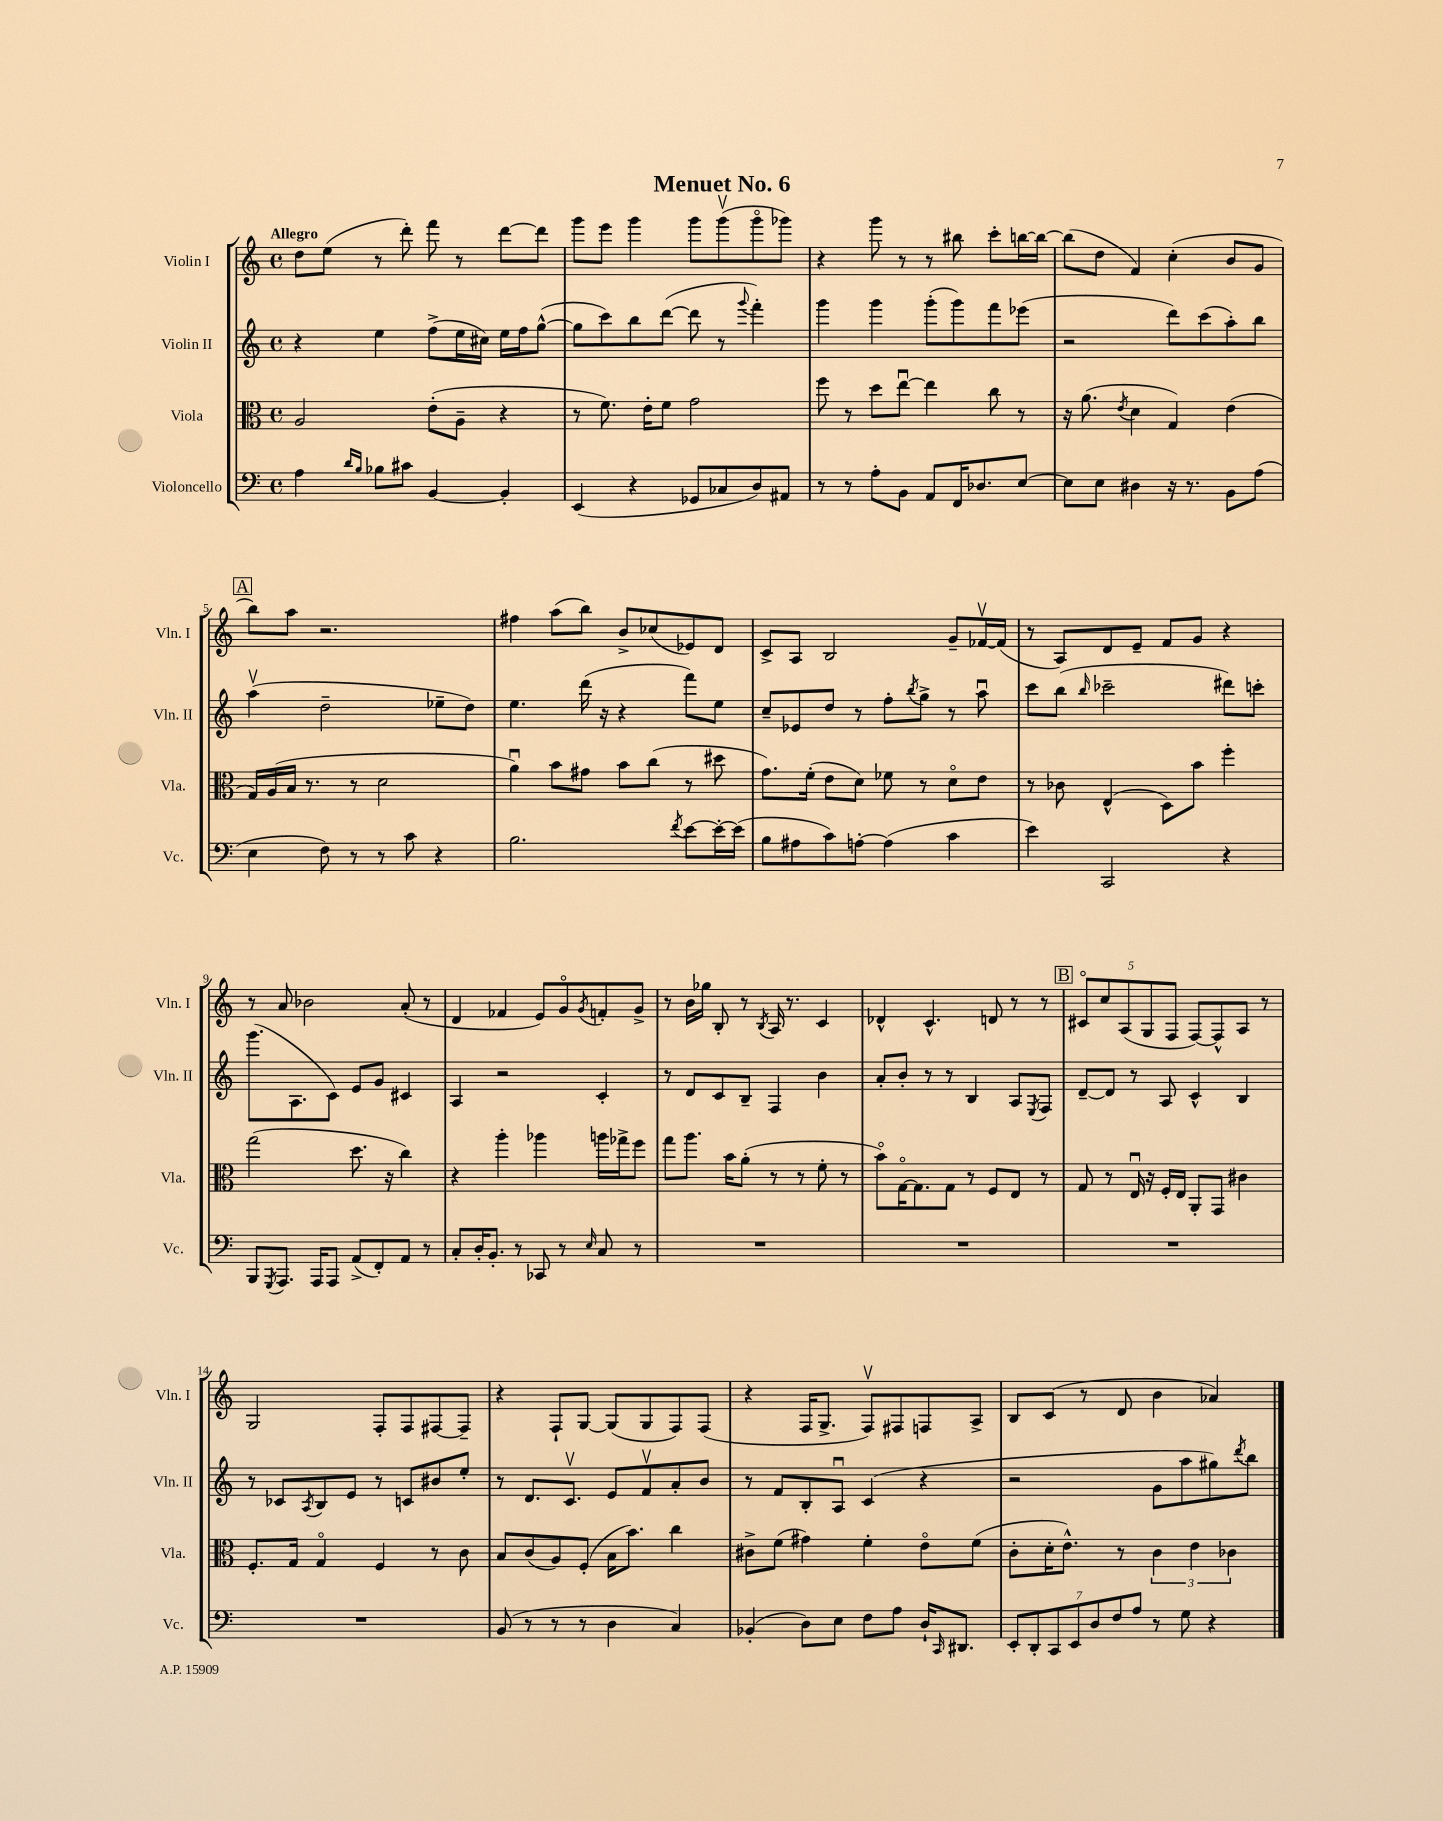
\header { title = "Menuet No. 6" }
<<
\new StaffGroup <<
\new Staff = "s0" \with { instrumentName = "Violin I" shortInstrumentName = "Vln. I" } {
    \clef treble \key c \major \defaultTimeSignature \time 4/4 \tempo "Allegro"
    d''8 e''8( r8 d'''8-.) f'''8 r8 d'''8~ d'''8 |
    g'''8 e'''8 g'''4 g'''8 g'''8\upbow( g'''8\flageolet ges'''8) |
    r4 g'''8 r8 r8 bis''8 c'''8-. b''16~ b''16~ |
    b''8( d''8 f'4) c''4-.( b'8 g'8 |
    \mark \markup { \box "A" } b''8) a''8 r2. |
    fis''4 a''8( b''8) b'8-> ces''8( ees'8) d'8 |
    c'8-> a8 b2 g'8-- fes'16~\upbow fes'16( |
    r8 a8) d'8 e'8-- f'8 g'8 r4 |
    r8 a'8 bes'2 a'8-.( r8 |
    d'4 fes'4 e'8) g'8\flageolet \acciaccatura { g'8 } f'8-. g'8-> |
    r8 b'16 ges''16 b8-. r8 \acciaccatura { b8 } a16 r8. c'4 |
    des'4-^ c'4.-^ d'8 r8 r8 |
    \mark \markup { \box "B" } \tuplet 5/4 { cis'8\flageolet c''8 a8( g8 f8 } f8~) f8-^ a8 r8 |
    g2 f8-. f8 fis8~ fis8-- |
    r4 f8-! g8~ g8( g8 f8) f8( |
    r4 f16 g8.-> f8\upbow) fis8 f8 a8-> |
    b8 c'8( r8 d'8 b'4 aes'4) \bar "|." |
}
\new Staff = "s1" \with { instrumentName = "Violin II" shortInstrumentName = "Vln. II" } {
    \clef treble \key c \major \defaultTimeSignature \time 4/4
    r4 e''4 f''8->( e''16 cis''16) e''16 f''16 g''8~-^( |
    g''8 c'''8) b''8 d'''8~( d'''8 r8 \appoggiatura { g'''8 } f'''4-.) |
    g'''4 g'''4 g'''8-.( g'''8) f'''8 ees'''8( |
    r2 d'''8) c'''8( a''8-.) b''8 |
    \mark \markup { \box "A" } a''4\upbow( d''2-- ees''8-- d''8) |
    e''4. d'''16( r16 r4 f'''8) e''8 |
    c''8-- ees'8 d''8 r8 f''8-. \acciaccatura { b''8 } g''8-> r8 a''8\downbow |
    c'''8 b''8( \grace { b''16 } ces'''2-- dis'''8) c'''8-. |
    g'''8.( a8. c'8) e'8 g'8 cis'4 |
    a4 r2 c'4-. |
    r8 d'8 c'8 b8-- f4 b'4 |
    a'8-. b'8-. r8 r8 b4 a8 \acciaccatura { e8 } f8 |
    \mark \markup { \box "B" } d'8~-- d'8 r8 a8 c'4-^ b4 |
    r8 ces'8 \acciaccatura { a8 } b8 e'8 r8 c'8 bis'8 e''8-. |
    r8 d'8. c'8.\upbow e'8 f'8\upbow a'8-. b'8 |
    r8 f'8 b8-. a8\downbow c'4( r4 |
    r2 g'8 a''8 gis''8) \acciaccatura { d'''8 } b''8 \bar "|." |
}
\new Staff = "s2" \with { instrumentName = "Viola" shortInstrumentName = "Vla." } {
    \clef alto \key c \major \defaultTimeSignature \time 4/4
    a2 e'8-.( a8-- r4 |
    r8 f'8.) e'16-. f'8 g'2 |
    f''8 r8 d''8 e''8~\downbow e''4 c''8 r8 |
    r16 a'8.( \acciaccatura { e'8 } d'4 g4) e'4( |
    \mark \markup { \box "A" } g16) a16( b16 r8. r8 d'2 |
    a'4\downbow) b'8 gis'8 b'8 c''8( r8 dis''8 |
    g'8.) f'16-.( e'8 d'8) fes'8 r8 d'8\flageolet e'8 |
    r8 ces'8 e4-^( d8) b'8 f''4-. |
    g''2( d''8. r16 c''4) |
    r4 a''4-. aes''4 a''16 ges''16-> f''8 |
    g''8 a''8. b'16 a'8-.( r8 r8 f'8-. r8 |
    b'8\flageolet) g16~\flageolet g8. g8 r8 f8 e8 r8 |
    \mark \markup { \box "B" } g8 r8 e16\downbow r16 f16-. e16 a,8-. g,8 cis'4 |
    f8.-. g16 g4\flageolet f4 r8 c'8 |
    b8 c'8( a8) f8-.( b16 b'8.) c''4 |
    cis'8-> f'8( gis'4) f'4-. e'8\flageolet f'8( |
    c'8-. d'16-. e'8.-^) r8 \tuplet 3/2 { c'4 e'4 ces'4 } \bar "|." |
}
\new Staff = "s3" \with { instrumentName = "Violoncello" shortInstrumentName = "Vc." } {
    \clef bass \key c \major \defaultTimeSignature \time 4/4
    a4 \grace { d'16 b16 } bes8 cis'8 b,4~ b,4-. |
    e,4( r4 ges,8 ces8 d8) ais,8 |
    r8 r8 a8-. b,8 a,8 f,16 des8. e8~ |
    e8 e8 dis4 r16 r8. b,8 a8( |
    \mark \markup { \box "A" } e4 f8) r8 r8 c'8 r4 |
    b2. \acciaccatura { f'8 } e'8~ e'16~-. e'16( |
    b8 ais8 c'8) a8~-. a4( c'4 |
    e'4) c,2 r4 |
    b,,8 \acciaccatura { g,,8 } a,,8. a,,16 a,,8 a,8->( f,8-.) a,8 r8 |
    c8-. d16-. b,8.-. r8 ces,8 r8 \grace { e16 } c8 r8 |
    R1 |
    R1 |
    \mark \markup { \box "B" } R1 |
    R1 |
    b,8( r8 r8 r8 d4 c4) |
    bes,4-.( d8) e8 f8 a8 d16-! \grace { c,16 } dis,8. |
    \tuplet 7/4 { e,8-. d,8-. c,8 e,8 d8 f8 a8 } r8 g8 r4 \bar "|." |
}
>>
>>
